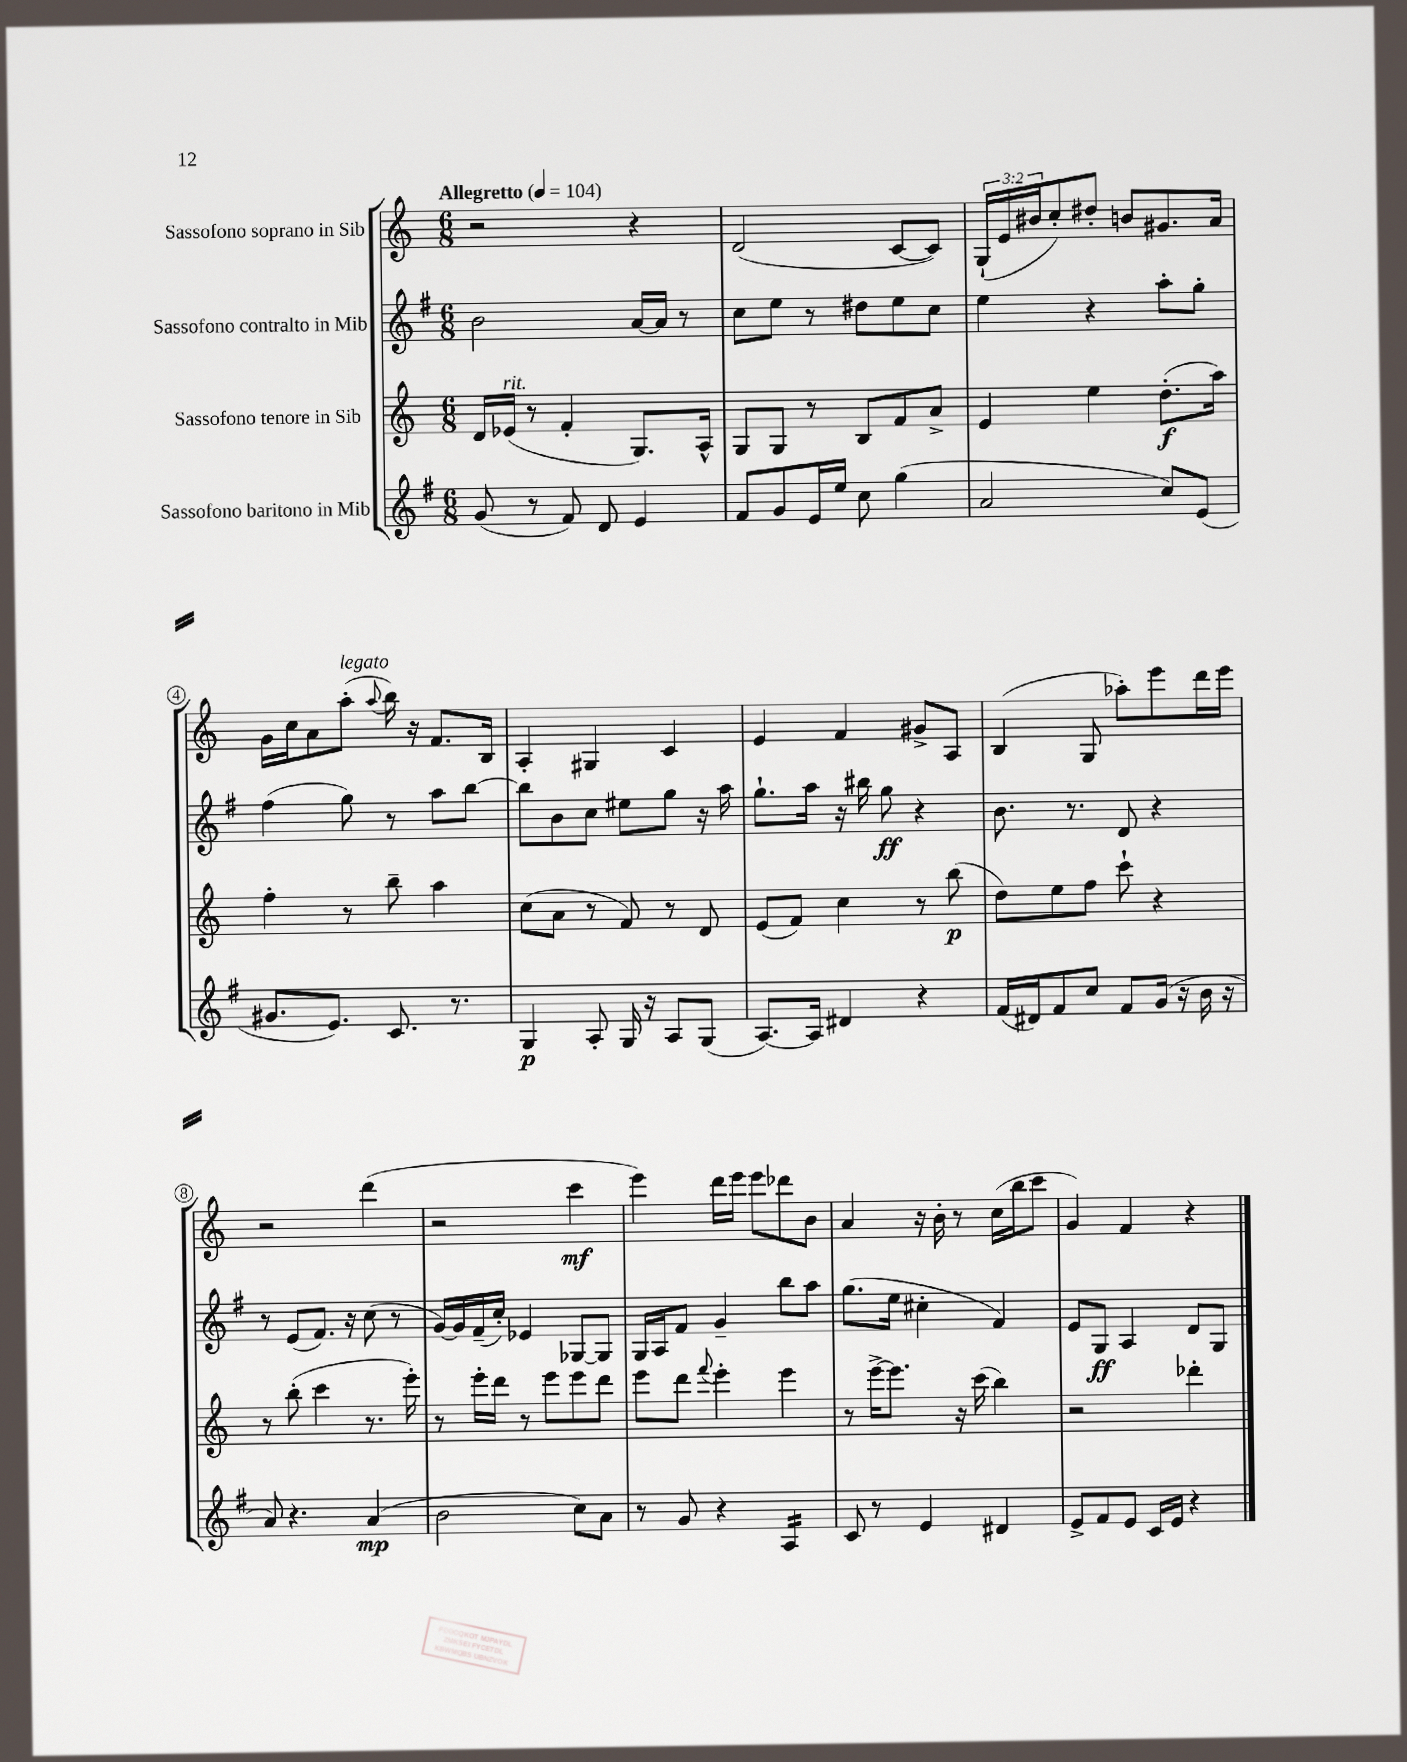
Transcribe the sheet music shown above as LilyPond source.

<<
\new StaffGroup <<
\new Staff = "s0" \with { instrumentName = "Sassofono soprano in Sib" } {
    \clef treble \key c \major \numericTimeSignature \time 6/8 \override Staff.TupletNumber.text = #tuplet-number::calc-fraction-text \tempo "Allegretto" 4 = 104
    r2 r4 |
    d'2( c'8~ c'8) |
    \tuplet 3/2 { g16-!( e'16 bis'16 } c''8-.) dis''8-. b'8 gis'8. a'16 |
    g'16 c''16 a'8 a''8-.^\markup { \italic "legato" }( \appoggiatura { a''8 } b''16) r16 f'8. b16 |
    a4-. gis4 c'4 |
    e'4 f'4 gis'8-> a8 |
    b4( g8 aes''8-.) e'''8 d'''16 e'''16 |
    r2 d'''4( |
    r2 c'''4\mf |
    e'''4) d'''16 e'''16 e'''8 des'''8 b'8 |
    a'4 r16 b'16-. r8 c''16( b''16 c'''8 |
    g'4) f'4 r4 \bar "|." |
}
\new Staff = "s1" \with { instrumentName = "Sassofono contralto in Mib" } {
    \clef treble \key g \major \numericTimeSignature \time 6/8
    b'2 a'16~ a'16 r8 |
    c''8 e''8 r8 dis''8 e''8 c''8 |
    e''4 r4 a''8-. g''8-. |
    fis''4( g''8) r8 a''8 b''8~ |
    b''8 b'8 c''8 eis''8 g''8 r16 a''16 |
    g''8.-! a''16 r16 bis''16 g''8\ff r4 |
    b'8. r8. d'8 r4 |
    r8 e'8( fis'8.) r16 c''8( r8 |
    g'16~) g'16 fis'16--( c''16-.) ees'4 ges8~ ges8 |
    g16 a16 fis'8 g'4-- b''8 a''8 |
    g''8.( e''16 cis''4-. fis'4) |
    e'8 g8\ff a4 d'8 g8 \bar "|." |
}
\new Staff = "s2" \with { instrumentName = "Sassofono tenore in Sib" } {
    \clef treble \key c \major \numericTimeSignature \time 6/8
    d'16 ees'16^\markup { \italic "rit." }( r8 f'4-. g8.) a16-^ |
    g8 g8 r8 b8 f'8 a'8-> |
    e'4 e''4 d''8.-.\f( a''16) |
    f''4-. r8 b''8-- a''4 |
    c''8( a'8 r8 f'8) r8 d'8 |
    e'8( f'8) c''4 r8 b''8\p( |
    d''8) e''8 f''8 c'''8-! r4 |
    r8 b''8-.( c'''4 r8. e'''16-.) |
    r8 e'''16-. d'''16 r8 e'''8 e'''8 d'''8 |
    e'''8 d'''8 \appoggiatura { f'''8 } e'''4-. e'''4 |
    r8 e'''16~-> e'''8. r16 c'''16( b''4) |
    r2 des'''4-. \bar "|." |
}
\new Staff = "s3" \with { instrumentName = "Sassofono baritono in Mib" } {
    \clef treble \key g \major \numericTimeSignature \time 6/8
    g'8( r8 fis'8) d'8 e'4 |
    fis'8 g'8 e'16 e''16 c''8 g''4( |
    a'2 c''8) e'8( |
    gis'8. e'8.) c'8. r8. |
    g4\p a8-. g16 r16 a8 g8( |
    a8.~) a16 dis'4 r4 |
    fis'16( dis'16) fis'8 c''8 fis'8 g'16( r16 b'16 r16 |
    a'8) r4. a'4\mp( |
    b'2 c''8) a'8 |
    r8 g'8 r4 a4:16 |
    c'8 r8 e'4 dis'4 |
    e'8-> fis'8 e'8 c'16 e'16 r4 \bar "|." |
}
>>
>>
\layout { \context { \Score \override BarNumber.stencil = #(make-stencil-circler 0.1 0.3 ly:text-interface::print) } }
